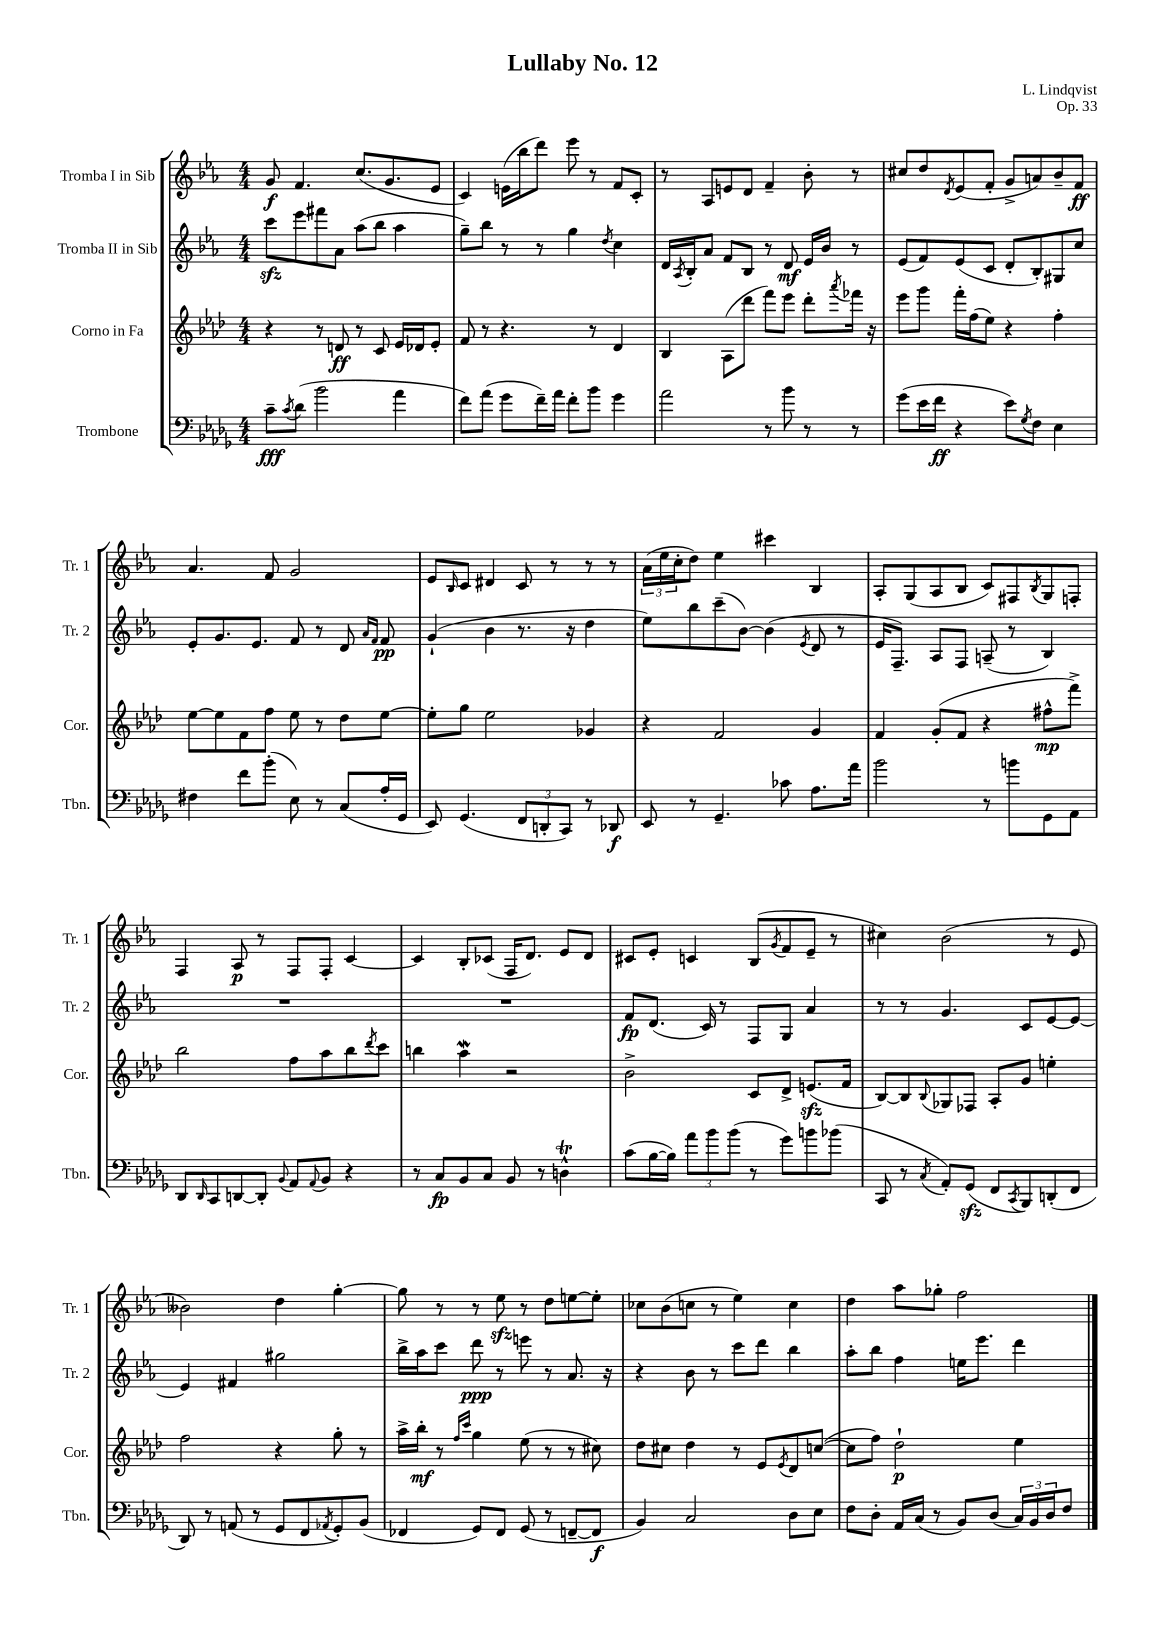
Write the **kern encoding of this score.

**kern	**kern	**kern	**kern
*staff4	*staff3	*staff2	*staff1
*clefF4	*clefG2	*clefG2	*clefG2
*k[b-e-a-d-g-]	*k[b-e-a-d-]	*k[b-e-a-]	*k[b-e-a-]
*M4/4	*M4/4	*M4/4	*M4/4
8c~	4r	8ccc	8g
8qc	.	.	.
(8d-	.	8eee-	4.f
2b-	8r	8fff#	.
.	8d	8a-	.
.	8r	(8aa-	(8.cc
.	8c	8bb-	.
.	.	.	8.g
4a-	16e-	4aa-	.
.	16d-	.	.
.	8e-'	.	8e-
=	=	=	=
8f)	8f	8gg~)	4c)
(8a-	8r	8bb-	.
8g-	4.r	8r	(16e
.	.	.	16bb-
16f~)	.	8r	8ddd)
16a-	.	.	.
8f'	.	4gg	8eee-
8b-	8r	.	8r
.	.	8qdd	.
4g-	4d-	4cc	8f
.	.	.	8c'
=	=	=	=
2a-	4B-	16d	8r
.	.	8qA-	.
.	.	16B-'	.
.	.	8a-	8A-
.	(8A-	8f	8e
.	8ddd-	8B-	8d
8r	8fff)	8r	4f~
8b-	8eee-	8d	.
8r	8ddd-'	16e-	8b-'
.	.	16b-	.
.	8qaaa-	.	.
8r	16fff-	8r	8r
.	16r	.	.
=	=	=	=
(8g-	8eee-	(8e-	8cc#
16e-	8ggg	8f)	8dd
16f	.	.	.
.	.	.	8qd
4r	16fff'	(8e-	(8e-
.	(16ff	.	.
.	8ee-)	8c	8f'
8e-)	4r	8d'	8g^
8qG-	.	.	.
8F	.	8B-')	8a)
4E-	4ff'	8G#	8b-~
.	.	8cc	8f
=	=	=	=
4F#	[8ee-	8e-'	4.a-
.	8ee-]	8.g	.
8f	8f	.	.
.	.	8.e-	.
(8b-'	8ff	.	8f
8E-)	8ee-	8f	2g
8r	8r	8r	.
(8C	8dd-	8d	.
.	.	16qqa-	.
.	.	16qqf	.
16A-'	[8ee-	8f	.
16GG-	.	.	.
=	=	=	=
8EE-)	8ee-']	(4g`	8e-
.	.	.	16qqB-
(4.GG-	8gg	.	8c
.	2ee-	4b-	4d#
12FF	.	8.r	8c
12DD'	.	.	.
.	.	.	8r
12CC)	.	.	.
.	.	16r	.
8r	4g-	4dd	8r
8DD-	.	.	8r
=	=	=	=
8EE-	4r	8ee-)	(24a-
.	.	.	24ee-
.	.	.	24cc'
8r	.	8bb-	8dd)
4.GG-~	2f	(8ccc~	4ee-
.	.	[8b-)	.
.	.	(4b-]	4ccc#
8c-	.	.	.
.	.	8qe-	.
8.A-	4g	8d	4B-
.	.	8r	.
16a-	.	.	.
=	=	=	=
2b-	4f	16e-	8A-'
.	.	8.F~)	.
.	.	.	(8G
.	(8g'	8A-	8A-
.	8f	8F	8B-
8r	4r	(8A~	8c)
8b	.	8r	8F#
.	.	.	8qB-
8GG-	8ff#^^	4B-)	8G
8AA-	8fff^)	.	8F'
=	=	=	=
8DD-	2bb-	1r	4F
16qqDD-	.	.	.
8CC	.	.	.
[8DD	.	.	8A-
8DD']	.	.	8r
8qqBB-	.	.	.
8AA-	8ff	.	8F
8qqAA-	.	.	.
8BB-	8aa-	.	8F'
4r	8bb-	.	[4c
.	8qddd-	.	.
.	8ccc	.	.
=	=	=	=
8r	4bb	1r	4c]
8C	.	.	.
8BB-	4aa-	.	8B-'
8C	.	.	(8c-
8BB-	2r	.	16F
.	.	.	8.d)
8r	.	.	.
4D^^	.	.	8e-
.	.	.	8d
=	=	=	=
(8c	2b-^	8f	8c#
[16B-	.	(8.d	8e-'
16B-])	.	.	.
12a-	.	.	4c
.	.	16c)	.
12b-	.	.	.
.	.	8r	.
(12b-	.	.	.
8r	8c	8F	(8B-
.	.	.	8qg
8g-)	8d-^	8G	8f
8b	(8.e	4a-	8e-~
(8b-	.	.	8r
.	16f	.	.
=	=	=	=
8CC	[8B-)	8r	4cc#)
8r	8B-]	8r	.
8qC	8qqB-	.	.
8AA-')	8G-	4.g	(2b-
(8GG-	8F-	.	.
8FF	8A-'	.	.
8qCC	.	.	.
8BBB-)	8g	8c	.
(8DD'	4ee'	[8e-	8r
8FF	.	8e-_	8e-
=	=	=	=
8DD-)	2ff	4e-]	2b--)
8r	.	.	.
(8AA	.	4f#	.
8r	.	.	.
8GG-	4r	2gg#	4dd
8FF	.	.	.
8qAA-	.	.	.
8GG-')	8gg'	.	[4gg'
(8BB-	8r	.	.
=	=	=	=
4FF-	16aa-^	16bb-^	8gg]
.	16bb-'	16aa-	.
.	8r	8ccc	8r
.	16qqff	.	.
.	16qqccc	.	.
8GG-)	4gg	8ddd	8r
8FF-	.	8r	8ee-
(8GG-	(8ee-	8eee	8r
8r	8r	8r	8dd
[8FF~	8r	8.a-	[8ee
8FF]	8cc#)	.	8ee']
.	.	16r	.
=	=	=	=
4BB-)	8dd-	4r	8cc-
.	8cc#	.	(8b-
2C	4dd-	8b-	8cc
.	.	8r	8r
.	8r	8ccc	4ee-)
.	8e-	8ddd	.
.	8qe-	.	.
8D-	8d-	4bb-	4cc
8E-	([8cc	.	.
=	=	=	=
8F	8cc]	8aa-'	4dd
8D-'	8ff)	8bb-	.
16AA-	2dd-`	4ff	8aa-
(16C	.	.	.
8r	.	.	8gg-'
8BB-)	.	16ee	2ff
.	.	8.eee-	.
(8D-	.	.	.
24C)	4ee-	4ddd	.
24BB-	.	.	.
24D-	.	.	.
8F	.	.	.
==	==	==	==
*-	*-	*-	*-
